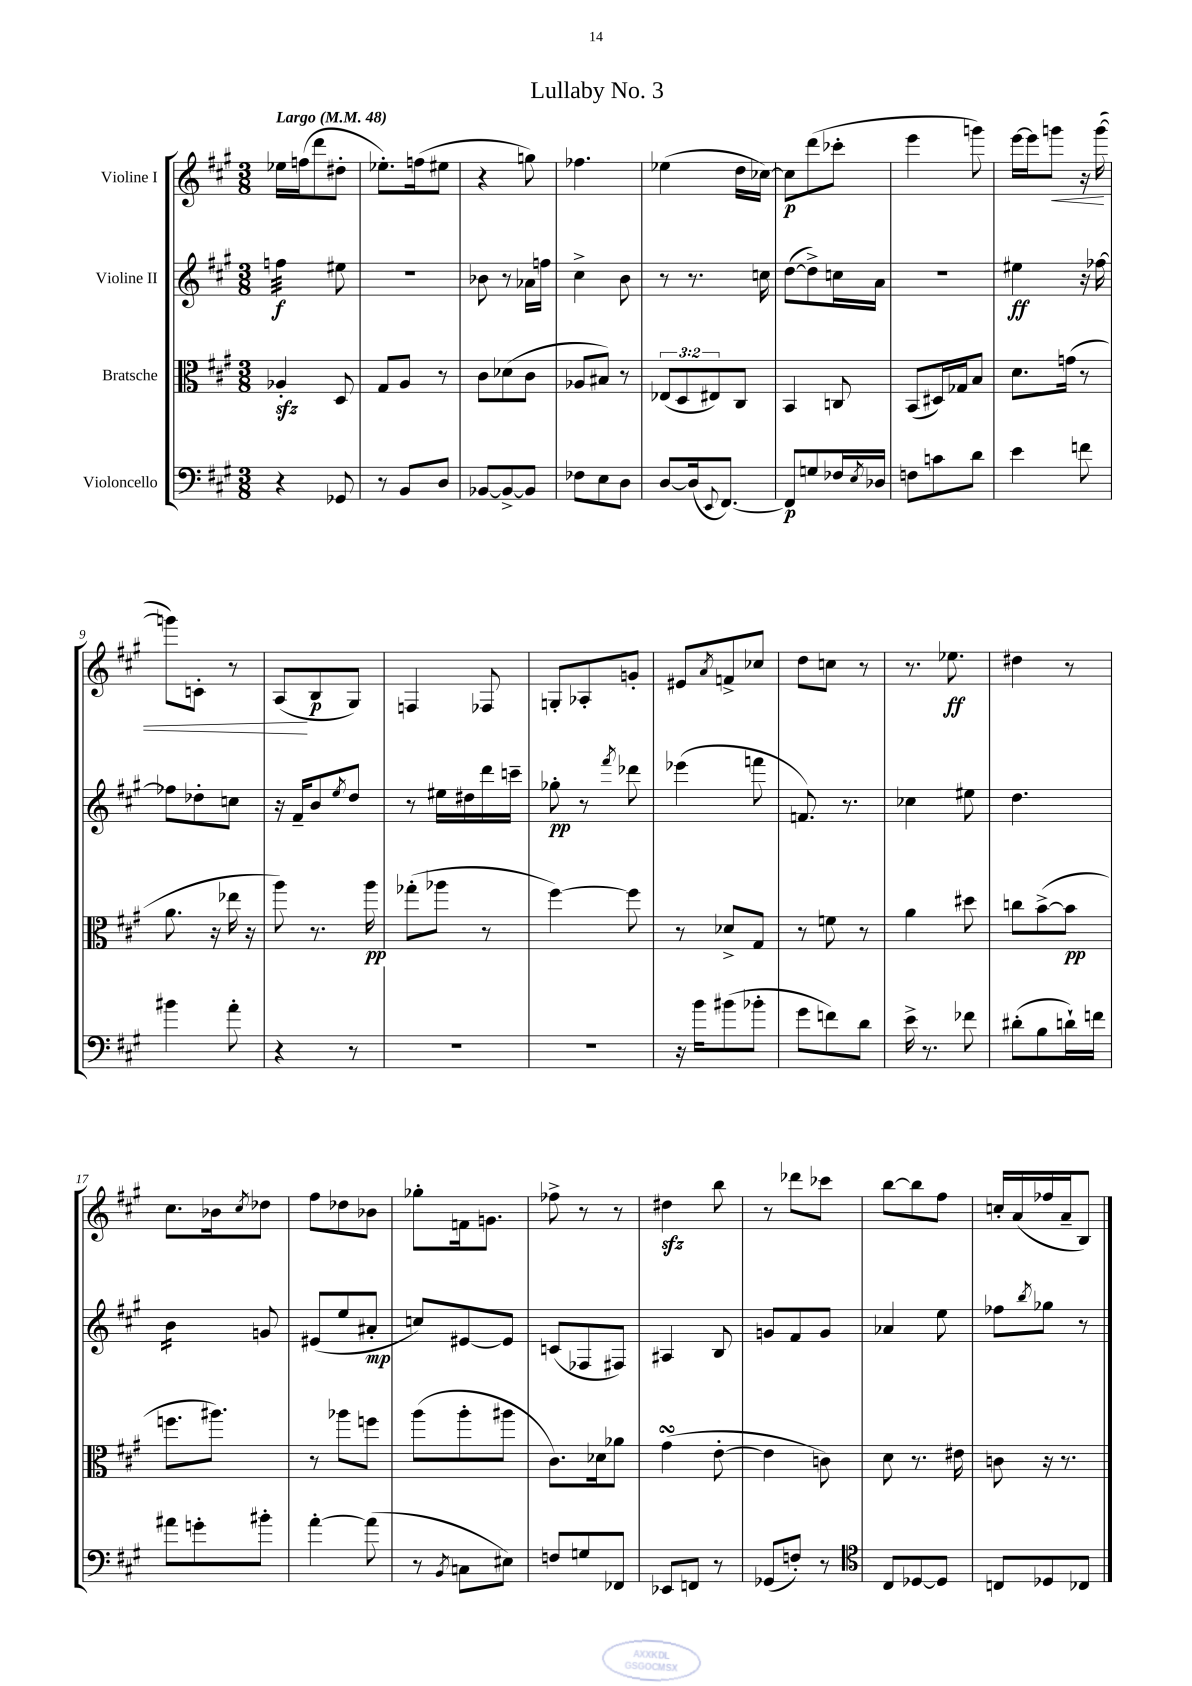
\header { title = "Lullaby No. 3" }
<<
\new StaffGroup <<
\new Staff = "s0" \with { instrumentName = "Violine I" } {
    \clef treble \key a \major \numericTimeSignature \time 3/8 \tempo "Largo" 4 = 48
    ees''16 f''16( d'''8 dis''8-. |
    ees''8.-.) f''16( eis''8 |
    r4 g''8) |
    fes''4. |
    ees''4( d''16 ces''16~) |
    ces''8\p d'''8( ces'''8-. |
    e'''4 g'''8) |
    e'''16~ e'''16 g'''8\< r16 g'''16~( |
    g'''8) c'8-. r8 |
    a8\!( b8\p gis8) |
    f4 fes8 |
    g8-. aes8-. g'8-. |
    eis'8 \acciaccatura { a'8 } f'8-> ces''8 |
    d''8 c''8 r8 |
    r8. ees''8.\ff |
    dis''4 r8 |
    cis''8. bes'16 \acciaccatura { cis''8 } des''8 |
    fis''8 des''8 bes'8 |
    ges''8-. f'16 g'8. |
    fes''8-> r8 r8 |
    dis''4\sfz b''8 |
    r8 des'''8 ces'''8 |
    b''8~ b''8 fis''8 |
    c''16-. a'16( fes''16 a'16-- b8) \bar "|." |
}
\new Staff = "s1" \with { instrumentName = "Violine II" } {
    \clef treble \key a \major \numericTimeSignature \time 3/8
    f''4:32\f eis''8 |
    R4. |
    bes'8 r8 aes'16 f''16 |
    cis''4-> b'8 |
    r8 r8. c''16 |
    d''8~( d''8->) c''16 a'16 |
    R4. |
    eis''4\ff r16 fes''16~ |
    fes''8 des''8-. c''8 |
    r16 fis'16-- b'8 \acciaccatura { e''8 } d''8 |
    r8 eis''16 dis''16 d'''16 c'''16-- |
    ges''8-.\pp r8 \acciaccatura { fis'''8 } des'''8 |
    ees'''4( f'''8 |
    f'8.) r8. |
    ces''4 eis''8 |
    d''4. |
    b'4:16 g'8 |
    eis'8( e''8 ais'8-.\mp |
    c''8) eis'8~ eis'8 |
    c'8( fes8 fis8) |
    ais4 b8 |
    g'8 fis'8 g'8 |
    aes'4 e''8 |
    fes''8 \acciaccatura { b''8 } ges''8 r8 \bar "|." |
}
\new Staff = "s2" \with { instrumentName = "Bratsche" } {
    \clef alto \key a \major \numericTimeSignature \time 3/8 \override Staff.TupletNumber.text = #tuplet-number::calc-fraction-text
    aes4-.\sfz d8 |
    gis8 a8 r8 |
    cis'8 des'8( cis'8 |
    aes8 bis8) r8 |
    \tuplet 3/2 { ees8( d8 eis8) } cis8 |
    b,4 c8 |
    b,8( dis16) ges16 b8 |
    d'8. g'16( r8 |
    a'8. r16 ees''16 r16 |
    a''8) r8. a''16\pp |
    ges''8-.( aes''8 r8 |
    fis''4~) fis''8 |
    r8 des'8-> gis8 |
    r8 f'8 r8 |
    a'4 dis''8 |
    c''8 b'8~->( b'8\pp |
    f''8. ais''8.) |
    r8 aes''8 f''8 |
    a''8( a''8-. ais''8 |
    cis'8.) des'16 aes'8 |
    gis'4\turn( e'8~-. |
    e'4 c'8) |
    d'8 r8. eis'16 |
    c'8 r16 r8. \bar "|." |
}
\new Staff = "s3" \with { instrumentName = "Violoncello" } {
    \clef bass \key a \major \numericTimeSignature \time 3/8
    r4 ges,8 |
    r8 b,8 d8 |
    bes,8~ bes,8~-> bes,8 |
    fes8 e8 d8 |
    d8~ d16( \appoggiatura { e,8 } fis,8.~) |
    fis,8\p g8 fes16 \acciaccatura { e8 } des16 |
    f8 c'8 d'8 |
    e'4 f'8 |
    bis'4 a'8-. |
    r4 r8 |
    R4. |
    R4. |
    r16 b'16 bis'8( bes'8-. |
    gis'8 f'8) d'8 |
    e'16-> r8. fes'8 |
    dis'8-.( b8 d'16-!) f'16 |
    ais'8 g'8-. bis'8-. |
    a'4~-. a'8( |
    r8 \acciaccatura { b,8 } c8 eis8) |
    f8 g8 fes,8 |
    ees,8 f,8 r8 |
    ges,8( f8-.) r8 |
    \clef tenor cis8 des8~ des8 |
    c8 des8 ces8 \bar "|." |
}
>>
>>
